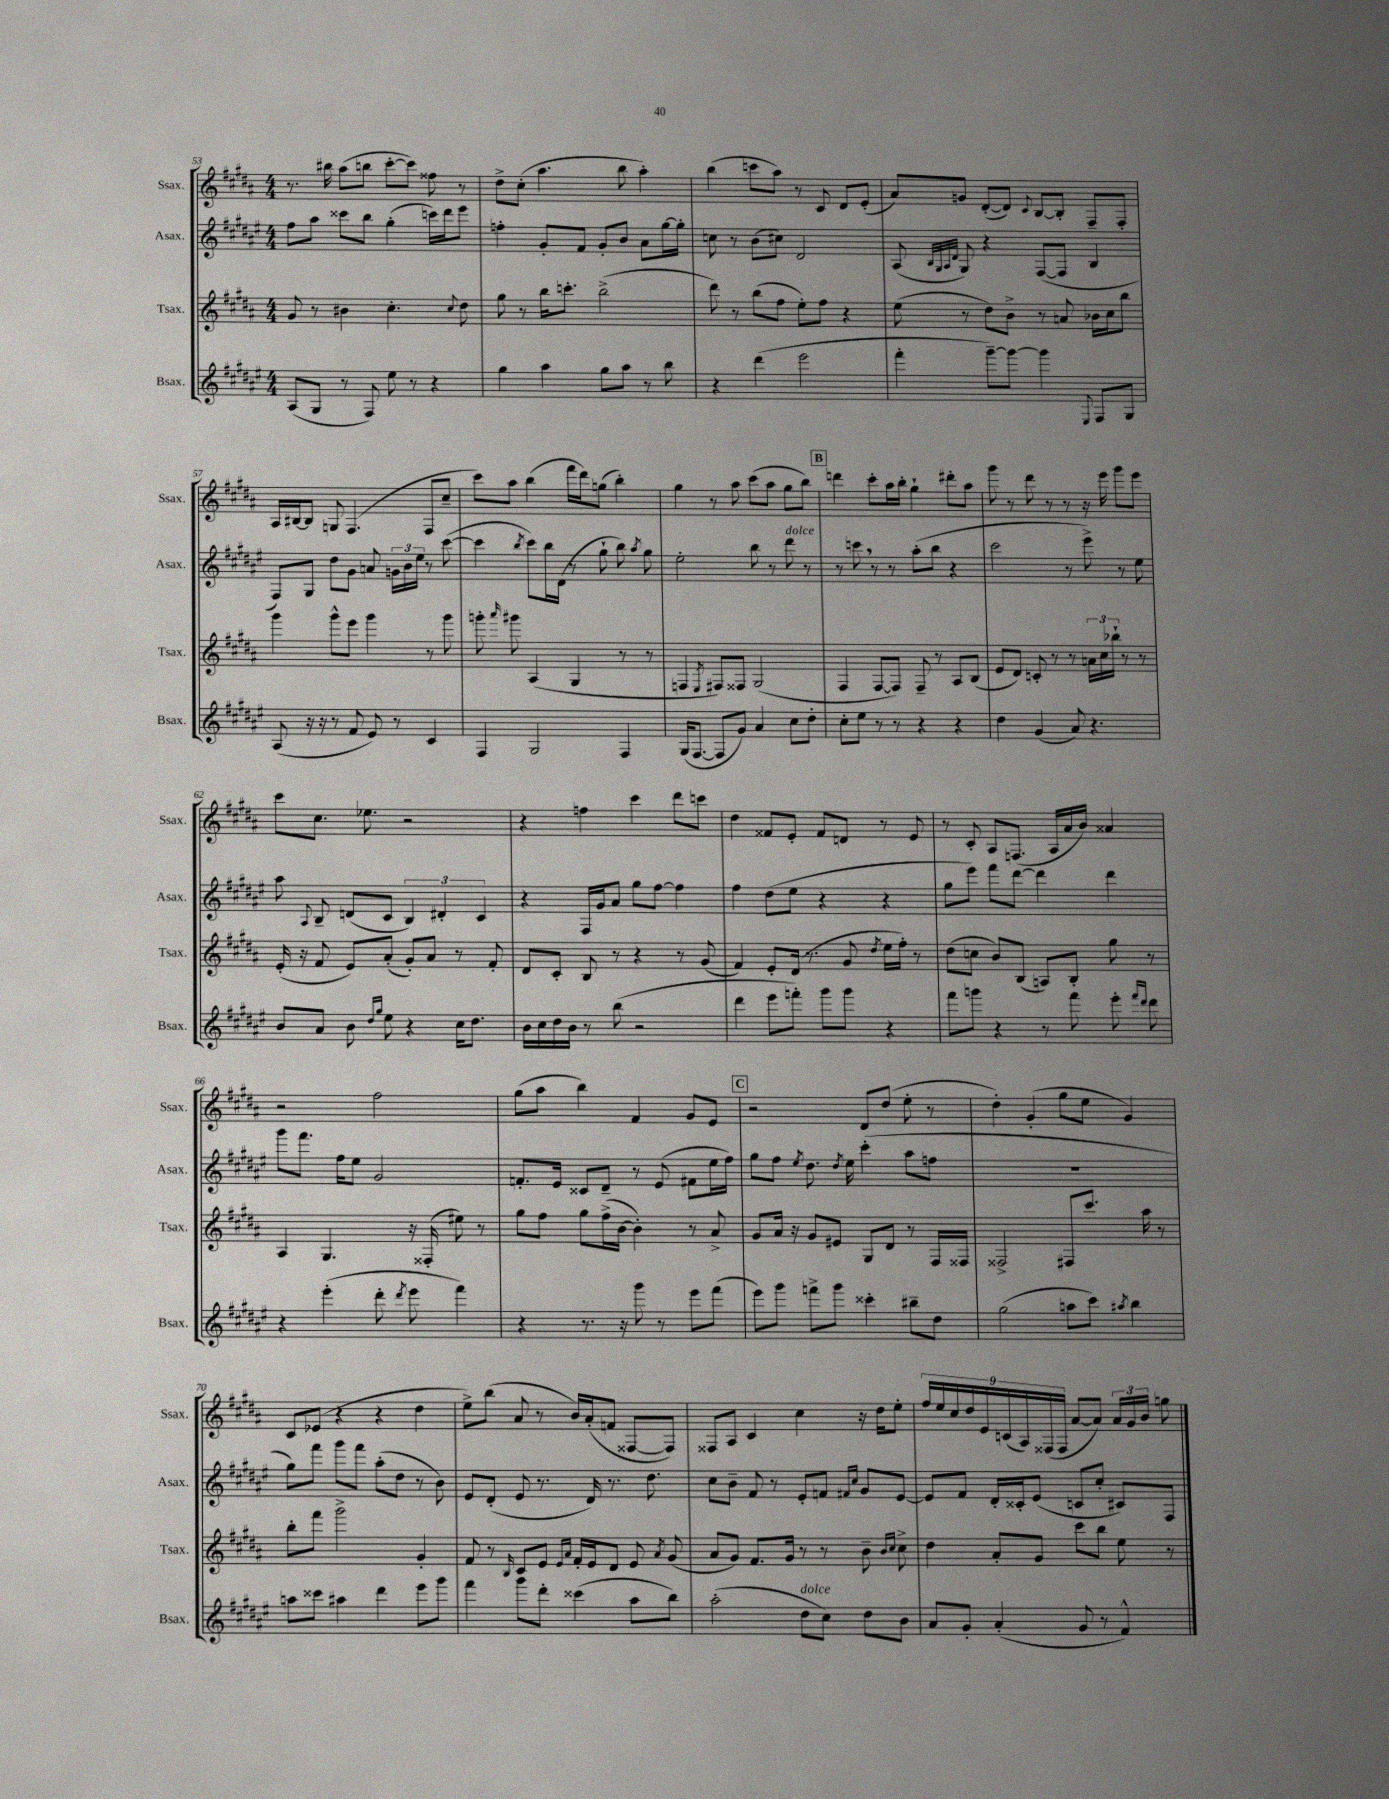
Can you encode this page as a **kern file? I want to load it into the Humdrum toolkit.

**kern	**kern	**kern	**kern
*part4	*part3	*part2	*part1
*staff4	*staff3	*staff2	*staff1
*I"Bsax.	*I"Tsax.	*I"Asax.	*I"Ssax.
*I'Bsax.	*I'Tsax.	*I'Asax.	*I'Ssax.
*clefG2	*clefG2	*clefG2	*clefG2
*k[f#c#g#d#a#e#]	*k[f#c#g#d#a#]	*k[f#c#g#d#a#e#]	*k[f#c#g#d#a#]
*M4/4	*M4/4	*M4/4	*M4/4
=53	=53	=53	=53
(8A#/L	8g#/	8ff#\L	8.r
8G#/J	8r	8aa#\J	.
.	.	.	16bb#X\
8r	4b#X\	8ccc##X\L	(8aa#\L
8F#/)	.	8bb\J	8bbn\J
8ee#\	4.cc#'\	(4gg#'\	[8ccc#'\L
8r	.	.	8ccc#\J])
4r	.	16cccn\LL)	8ff##X\
.	.	16ddd#\J	.
.	8qqcc#/	.	.
.	8dd#\	8eee#\J	8r
=54	=54	=54	=54
4gg#\	8gg#\	4ffn'\	8dd#^\L
.	8r	.	(8cc#'\J
4aa#\	16bb\KL	8g#'/L	4.aa#\
.	8.cccn'\J	.	.
.	.	8f#/J	.
8gg#\L	(2bb^\	8g#'/L	.
8aa#\J	.	8b/J	8bb\
8r	.	8a#\L	4aa#'\)
8bb\	.	[16gg#\L	.
.	.	16gg#'\JJ]	.
=55	=55	=55	=55
4r	8ddd#\)	8ccn\	(4bb\
.	8r	8r	.
(4ddd#\	(8bb\L	(8b\L	8cccn\L
.	8ff#\J	8cc#X\J)	8aa#\J)
2eee#\	8ee'\L)	2d#/	8r
.	8ff#\J	.	8c#/
.	4r	.	8d#/L
.	.	.	(8e'/J
=56	=56	=56	=56
4fff#'\	(8ee\	(8A#/	8a#/L)
.	.	32qqB/LLL	.
.	.	32qqG#/	.
.	.	32qqA#/	.
.	.	32qqd#/JJJ	.
.	8r	8G#/)	8gn/J
[8ggg#~\L)	8dd#\L)	4r	([8d#'/L
8ggg#\J_	8b^\J	.	8d#/J])
.	.	.	8qqc#/
4ggg#\]	8r	([8F#/L	[8B/L
.	8an/	8F#/J]	8B'/J]
8qqE#/	.	.	.
8F#/L	16b-X\LL	4B/	8F#~/L
.	16cc#\J	.	.
8G#/J	8bb\J	.	8F#'/J
!!LO:LB:g=z
=57	=57	=57	=57
(8A#/	4ggg#\	8F#/L)	16A#/LL
.	.	.	[16B#X/J
16r	.	8G#/J	8B#/J]
16r	.	.	.
8r	8ggg#^^\L	8dd#\L	8Gn/
8f#/	8eee\J	8g#\J	(4.F#/
8e#/)	4ggg#\	8an/	.
8r	.	24gn\LL	.
.	.	24b\	.
.	.	24ee#\JJ	.
4c#/	8r	8r	8F#/L
.	8ggg#\	([8ccc#\	8cc#~/J
=58	=58	=58	=58
4F#/	8gggn'\	4ccc#\]	8ccc#\L)
.	16qqaaa#/	.	.
.	8ggg#X\	.	8aa#\J
.	.	8qbb/	.
2G#/	(4A#/	8ccc#\L)	(4bb\
.	.	16bb\L	.
.	.	(16d#\JJ	.
.	4G#/	8r	16fff#\LL
.	.	.	16ddd#\J)
.	.	8gg#`\	(8ggn\J
4F#/	8r	8bb\)	4bb'\)
.	.	8qaa#/	.
.	8r	8gg#\	.
=59	=59	=59	=59
(16G#/KL	4Fn/	2ee#'\	4gg#\
[8.F#/J	.	.	.
.	8qE/	.	.
8F#/L]	8F#X/L)	.	8r
8g#/J)	8F##X/J	.	8aa#\
4a#/	(2G#/	8bb\	(8ccc#\L
.	.	8r	8aa#\J
!	!	!LO:TX:a:i:t=dolce	!
8cc#\L	.	8ddd#\	8gg#\L
8dd#'\J	.	8r	8bb\J)
!!LO:REH:place=s1:t=B
=60	=60	=60	=60
8cc#'\L	4F#/	8r	4dddn\
8ee#\J	.	8cccn,\	.
8r	[8F#/L	8r	8ccc#'\L
8r	8F#/J])	8r	16aa#\L
.	.	.	16bb'\JJ
4r	8F#~/	(8aa#'\L	4gg#`\
.	8r	8bb\J	.
4r	8A#/L	4r	8ddd#X'\L
.	(8B/J	.	8aa#\J
=61	=61	=61	=61
4dd#\	8e/L	2ccc#\	8ggg#\
.	8d#/J)	.	8r
(4g#/	8cn'/	.	8ddd#\
.	8r	.	8r
8a#/)	8r	8r	8r
4.r	24an\LL	8eee#^\)	16r
.	24cc#\	.	.
.	.	.	16eee\
.	24bb-X`\JJ	.	.
.	8r	8r	8ggg#\L
.	8r	8ee#\	8eee\J
!!LO:LB:g=z
=62	=62	=62	=62
8b/L	(16e'/	8aa#\	8ccc#\L
.	16r	.	.
.	.	8qqA#/	.
8a#/J	8f#/	8B~/	8.cc#\J
8b\	8e/L)	(8dn/L	.
.	.	.	8.ee-X\
16qqdd#/LL	.	.	.
16qqgg#/JJ	.	.	.
8ee#\	(8a#'/J	8c#/J	.
4r	8g#'/L)	6B/)	2r
.	8a#/J	.	.
.	.	6d#X'/	.
16cc#\KL	8r	.	.
8.dd#\J	.	.	.
.	.	6c#/	.
.	8f#'/	.	.
=63	=63	=63	=63
16b\LL	8d#/L	4r	4r
16cc#\	.	.	.
16dd#\	8c#'/J	.	.
16b\JJ	.	.	.
8r	8B/	16F#/LL	4ffn\
.	.	16g#/J	.
(8bb\	8r	8a#/J	.
2r	4r	8gg#\L	4ccc#\
.	.	[8ff#\J	.
.	8r	4ff#\]	8ddd#\L
.	(8g#/	.	8cccn\J
=64	=64	=64	=64
4ddd#\	4f#/)	4ff#\	4dd#\
8eee#\L	8e'/L	(8dd#\L	8f##X/L
8fffn'\J)	(16d#/Jk	8ee#\J	8e'/J
.	8.r	.	.
8ggg#\L	.	4r	8f##/L
8ggg#\J	8g#/	.	8dn/J
.	8qdd#/	.	.
4r	16ee\LL	4r	8r
.	16ff#'\JJ)	.	.
.	8r	.	8e/
=65	=65	=65	=65
8fff#\L	(8dd#\L	8gg#\L	8r
8gggn\J	8ccn\J	8eee#\J)	8c#'/
4r	8b/L)	8fff#\L	8A#/L
.	(8B/J	[8ddd#\J	(8.Fn/J
8r	8An/L)	4ddd#\]	.
.	.	.	16A#/LL
8fff#\	8B'/J	.	16a#/
.	.	.	16b/JJ)
8eee#'\	8gg#\	4ddd#\	4a##X/
16qqfff#/LL	.	.	.
16qqddd#/JJ	.	.	.
8ddd#\	8r	.	.
!!LO:LB:g=z
=66	=66	=66	=66
4r	4A#/	8ggg#\L	2r
.	.	8.fff#\J	.
(4eee#'\	4.G#/	.	.
.	.	16ff#\KL	.
.	.	8ee#\J	.
8ddd#'\	.	2g#/	2ff#\
8qddd#/	.	.	.
8eee#\	16r	.	.
.	(16F##X'/	.	.
4fff#\)	8ee#X\)	.	.
.	8r	.	.
=67	=67	=67	=67
4r	8gg#\L	8.fn'/L	(8gg#\L
.	8ff#\J	.	8aa#\J
.	.	16e#/Jk	.
8.r	8gg#\L	8c##X/L	4bb\)
.	(16ff#^\L	8d#~/J	.
16r	[16b\JJ	.	.
8ggg#\	4b'\])	8r	4f#/
8r	.	(8e#/	.
8eee#\L	8r	8f#X\L	8g#/L
(8fff#\J	8a#^/	16ee#\L	8e/J
.	.	16ff#\JJ)	.
!!LO:REH:place=s1:t=C
=68	=68	=68	=68
8eee#\L)	8g#/L	8gg#\L	2r
8ggg#\J	16a#/Jk	8ff#\J	.
.	16r	.	.
.	.	8qee#/	.
8fffn^\L	8g#/L	8.dd#\	.
8ggg#\J	8e#X/J	.	.
.	.	8qdd#/	.
.	.	16ee#\	.
4ccc##X'\	8G#/L	(4ccc#'\	8d#/L
.	8d#/J	.	(8dd#/J
8bb#X~\L	8r	8aa#\L	8ee'\
8dd#\J	16F#/LL	8ffn\J	8r
.	16F##X/JJ	.	.
=69	=69	=69	=69
(2gg#\	2F##X^/	1r	4dd#'\)
.	.	.	(4g#'/
8aan\L	8F#X/L	.	8gg#\L
8ccc#\J)	8.ccc#/J	.	8ee\J
8qaa#X/	.	.	.
4bb\	.	.	4g#/)
.	16aa#\	.	.
.	8r	.	.
!!LO:LB:g=z
=70	=70	=70	=70
8aan\L	8bb'\L	8gg#\L)	8c#/L
8ccc##X\J	8fff#\J	8fff#\J	(8e-X/J
4aa#X\	2ggg#^\	8ggg#\L	4r
.	.	8fff#\J	.
4ddd#\	.	(8aa#'\L	4r
.	.	8dd#\J	.
8eee#\L	4g#'/	8r	4dd#\
8ggg#\J	.	8b\)	.
=71	=71	=71	=71
4fff#\	8f#/	8e#/L	8ee^\L)
.	8r	(8d#'/J	(8bb\J
.	16qqB/	.	.
8ggg#\L	8c#/L	8e#/	8a#/
8ddd#'\J	8e/J	8.r	8r
.	16qqe/LL	.	.
.	16qqa#/JJ	.	.
(4ccc##X\	16f#'/LL	.	16b/LL)
.	16e/J	16d#/)	(16a#'/J
.	8d#/J	8.r	8fn/J
8aa#\L	8e/	.	[8F##X/L
.	.	8.dd#\	.
.	8qa#/	.	.
8bb\J)	(8g#/	.	8F##/J])
=72	=72	=72	=72
(2aa#'\	8a#/L	8cc#\L	8F##X/L
.	8g#/J)	8b~\J	8A#/J
.	8.f#/L	8f#/	4c#/
.	.	8r	.
.	16g#/Jk	.	.
!LO:TX:a:i:t=dolce	!	!	!
8dd#\L	8r	8e#'/L	4cc#\
8cc#\J)	8r	8fn/J	.
.	.	16qqf#X/LL	.
.	.	16qqcc#/JJ	.
8dd#\L	8b~\	8g#/L	16r
.	.	.	16dd#\KL
.	16qqb/LL	.	.
.	16qqcc#/JJ	.	.
8b\J	8cc#^\	[8e#/J	8ee'\J
=73	=73	=73	=73
8a#/L	4dd#\	8e#/L]	18ff#/LL
.	.	.	18ee/
.	.	.	18cc#/
8g#'/J	.	8f#/J	.
.	.	.	18dd#/
.	.	.	18e/
(4a#'/	8a#'/L	16d#'/LL	.
.	.	.	(18cn/
.	.	16c##X'/J	.
.	.	.	18A#/)
.	8g#/J	(8e#/J	.
.	.	.	(18F##X/
.	.	.	18F##/JJ
8g#/	8ccc#\L	8cn/L	[8a#/L
8r	8bb\J	8cc#'/J	8a#/J])
4f#^^/)	8ee\	8c#X/L)	24a#/LL
.	.	.	24g#/
.	.	.	24b/JJ
.	8r	8F#/J	8ggn\
==	==	==	==
*-	*-	*-	*-
